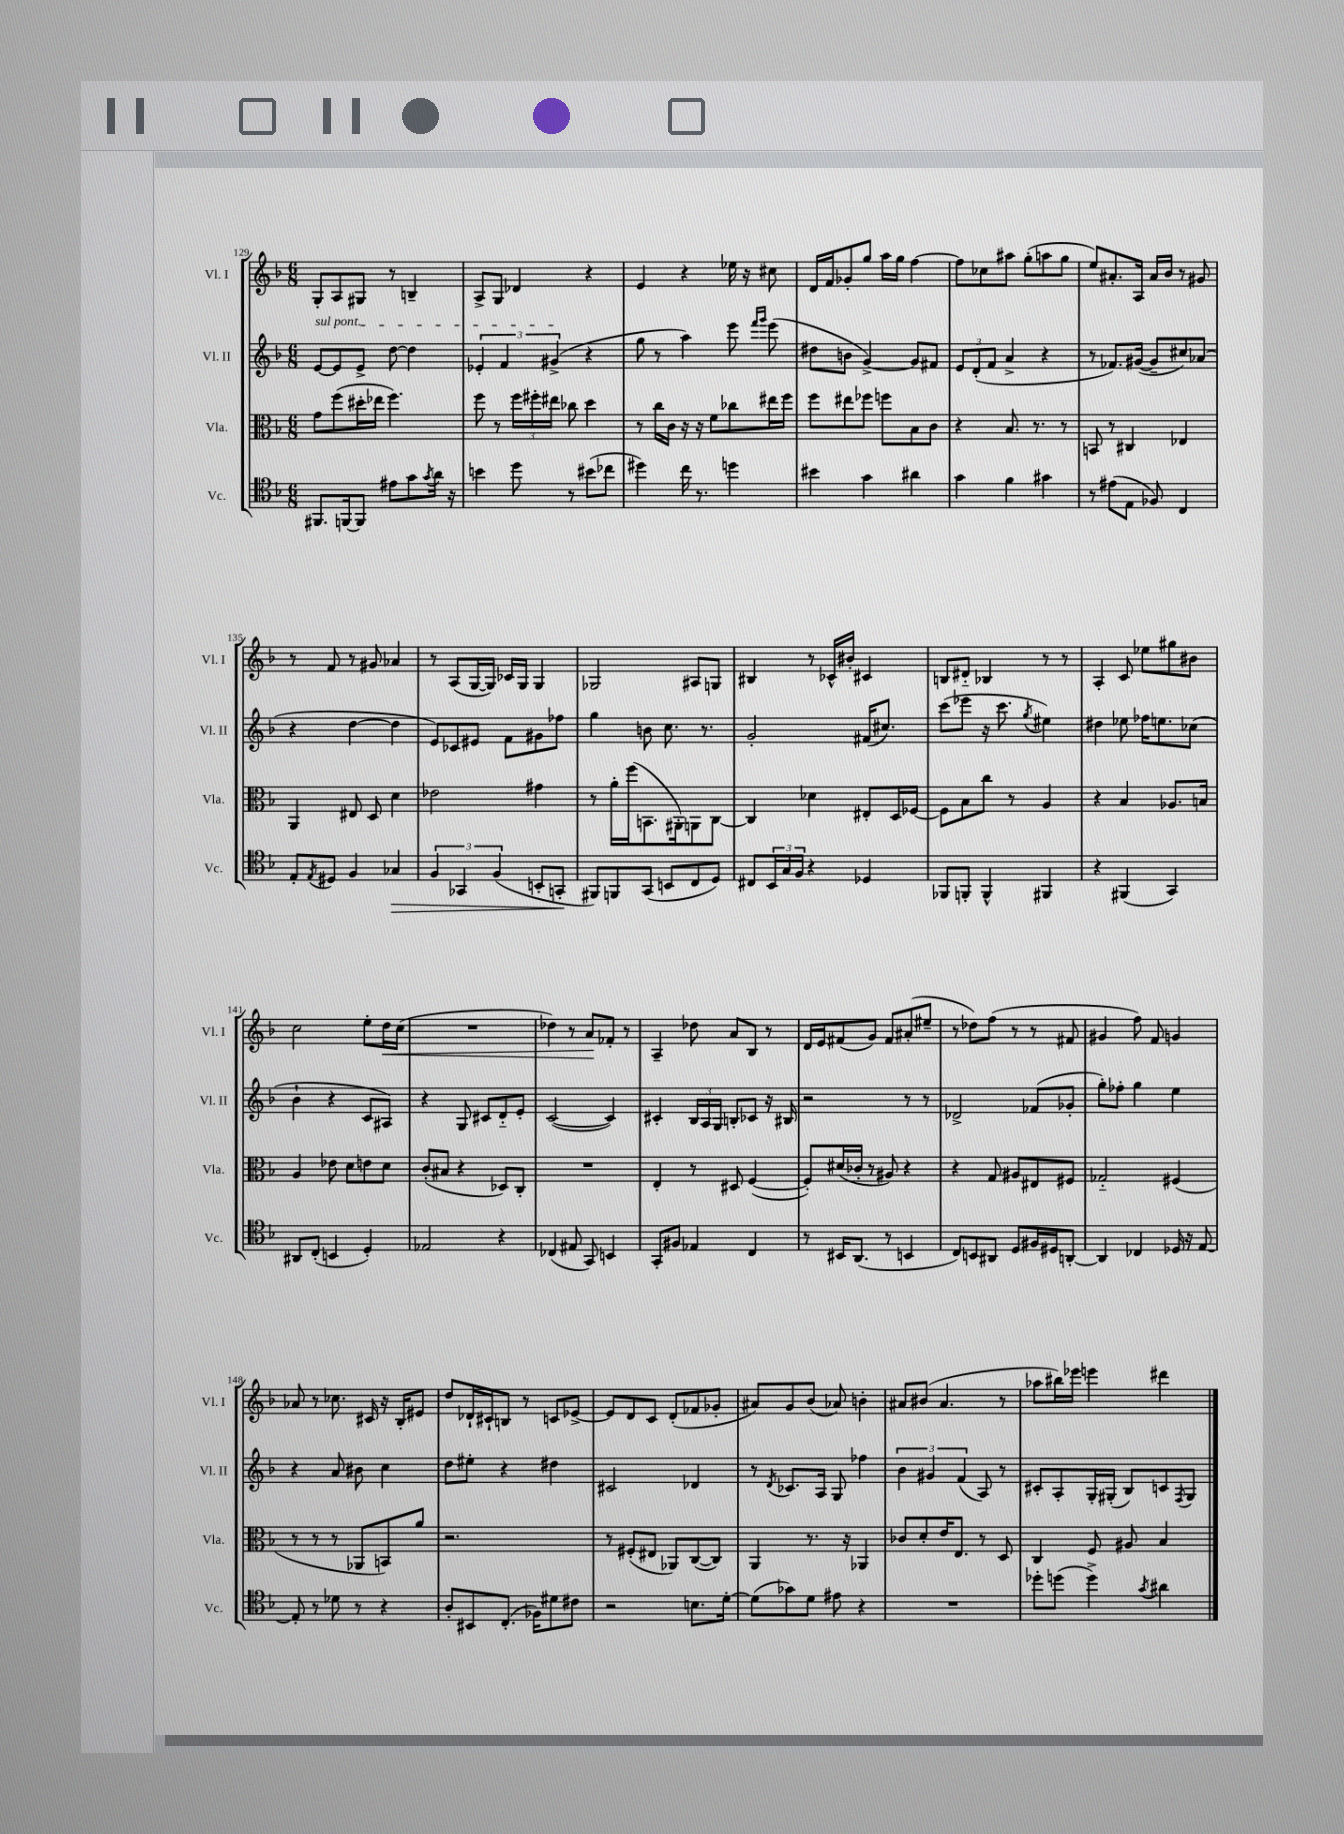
<<
\new StaffGroup <<
\new Staff = "s0" \with { instrumentName = "Vl. I" shortInstrumentName = "Vl. I" } {
    \clef treble \key f \major \numericTimeSignature \time 6/8
    g8-. a8 gis8 r8 b4-- |
    a8-> g8 des'4 r4 |
    e'4 r4 ees''16 r16 cis''8 |
    d'16 f'16 ges'8-. g''8 a''16 g''16 f''4~ |
    f''8 ces''8 ais''8 g''8-.( a''8 g''8 |
    e''8) ais'8.-. a16 ais'16 bes'16 r8 gis'8 |
    r8 f'8 r8 gis'8 aes'4 |
    r8 a8( g16~ g16) ces'16 g16 g4 |
    ges2 ais8 g8 |
    bis4 r8 ces'16-^ bis'16-. cis'4 |
    b8 dis'8-_ bes4 r8 r8 |
    a4-. c'8 ees''8 gis''8 bis'8 |
    c''2 e''8-. d''16\< c''16( |
    R2. |
    des''4) r8 a'8\! fes'8-. r8 |
    a4-- des''8 a'8 bes8 r8 |
    d'16 e'16 fis'8( g'8) fis'8 ais'8-.( eis''8-- |
    r8 des''8) f''8( r8 r8 fis'8 |
    gis'4 f''8) f'8 g'4 |
    aes'8 r8 ces''8. cis'16 r16 bes16-. eis'8 |
    d''8 des'16-! cis'16-! b8 r8 c'8 ees'8~-> |
    ees'8 d'8 c'8 d'8-.( fes'8 ges'8-. |
    ais'8) g'8 bes'8( aes'8) b'4-. |
    ais'8 bis'8( ais'4. r8 |
    aes''8 bis''16) ees'''16 e'''4 dis'''4 \bar "|." |
}
\new Staff = "s1" \with { instrumentName = "Vl. II" shortInstrumentName = "Vl. II" } {
    \clef treble \key f \major \numericTimeSignature \time 6/8
    \once \override TextSpanner.bound-details.left.text = \markup { \italic "sul pont." } e'8~\startTextSpan e'8 e'8-> d''8~ d''4 |
    \tuplet 3/2 { ees'4-. f'4 gis'4->\stopTextSpan( } r4 |
    g''8 r8 a''4) e'''8 \grace { f'''16 g'''16 } e'''8( |
    dis''8 b'8 g'4~->) g'8 fis'8 |
    \tuplet 3/2 { e'8 d'8-.( f'8 } a'4-> r4 |
    r8 fes'8.) gis'16~( gis'8-- cis''8) aes'8( |
    r4 d''4~ d''4 |
    e'8) ces'8 eis'8 f'8 gis'8 fes''8 |
    g''4 b'8 c''8. r8. |
    g'2-. fis'16( cis''8.) |
    c'''8( ees'''8 r16 c'''8. \acciaccatura { g''8 } eis''4) |
    dis''4 ees''8 fes''16 e''8. ces''8( |
    bes'4-! r4 c'8 ais8) |
    r4 g8 cis'8 d'8-_ e'8-. |
    c'2~( c'4) |
    cis'4-. \tuplet 3/2 { bes16 a16 g16 } b8-. ces'8 r16 bis16 |
    r2 r8 r8 |
    des'2-> fes'8( ges'8-. |
    g''8-.) fes''8-. g''4 e''4 |
    r4 a'8 bis'8 c''4 |
    d''8 eis''8-. r4 dis''4 |
    cis'2 des'4 |
    r8 \acciaccatura { d'8 } ces'8. a16 g8 fes''4 |
    \tuplet 3/2 { bes'4 gis'4 f'4( } a8) r8 |
    cis'8-. a8-. g16-. gis16-.( bes8) c'8 \acciaccatura { f8 } gis8 \bar "|." |
}
\new Staff = "s2" \with { instrumentName = "Vla." shortInstrumentName = "Vla." } {
    \clef alto \key f \major \numericTimeSignature \time 6/8
    g'8 f''8( dis''16-. ees''16 f''4.) |
    f''8 r8 \tuplet 3/2 { f''16 fis''16-. eis''16 } ces''8 d''4 |
    r8 c''16 c'16 r16 r16 f'8 ces''8 eis''16 f''16 |
    f''8 eis''8 fes''8 f''8 bes8 c'8 |
    r4 bes8. r8. r8 |
    b,8 r8 cis4 ees4 |
    a,4 eis8 d8 d'4 |
    ees'2 gis'4 |
    r8 a'16-. f''16( b,8. ais,16-.) a,8 c8~ |
    c4 des'4 eis8-. d16 fes16~ |
    fes8 bes8 c''8 r8 a4 |
    r4 bes4 aes8. b16 |
    a4 ees'8 d'8 e'8 d'8 |
    c'8-.( bis8 r4 des8) c8-. |
    R2. |
    e4-. r8 dis8 f4~( |
    f8-.) dis'16( ces'16-. r8 ais8) r4 |
    r4 g8 ais8 eis8 fis8 |
    ges2-_ fis4( |
    r8 r8 r8 aes,8 b,8) a'8 |
    r2. |
    r8 fis8-.( eis8 aes,8) c8~( c8) |
    a,4 r8. r16 aes,4 |
    ces'8 d'8-. e'16 e8. r8 d8 |
    c4 f8 ais8 bes4 \bar "|." |
}
\new Staff = "s3" \with { instrumentName = "Vc." shortInstrumentName = "Vc." } {
    \clef tenor \key f \major \numericTimeSignature \time 6/8
    fis,8. f,16~ f,8 eis'8 g'8 \acciaccatura { g'8 } a'16 r16 |
    b'4 d''8 r8 bis'8( ces''8 |
    dis''4) c''16 r8. d''4 |
    bis'4 g'4 ais'4 |
    g'4 f'4 gis'4 |
    r8 eis'8( e8 fes8) c4 |
    e8-. \acciaccatura { e8 } dis8 f4 ges4\> |
    \tuplet 3/2 { f4 ges,4 f4( } b,8-. g,8-.\! |
    fis,8) f,8 g,8( b,8 c8 d8) |
    cis8 \tuplet 3/2 { bes,16 g16 f16 } r4 des4 |
    fes,8 f,8-. f,4-^ fis,4 |
    r4 fis,4( g,4) |
    ais,8 c8-.( b,4 d4-.) |
    ees2 r4 |
    ces4( eis8 g,8) b,4 |
    g,8-. fis8 ees4 c4 |
    r8 bis,16 a,8.( r8 b,4 |
    c8) b,8 ais,8 d8 fis16 dis16 a,8~-. |
    a,4 ces4 des16 r16 e8~ |
    e8-. r8 des'8 r8 r4 |
    a8-. bis,8 c8.-.( fes16) dis'8 cis'8 |
    r2 b8. d'16~-. |
    d'8( ges'8) d'8 eis'8 r4 |
    R2. |
    des''8-. d''8( d''4->) \acciaccatura { g'8 } ais'4 \bar "|." |
}
>>
>>
\layout { \context { \Score currentBarNumber = #129 } }
